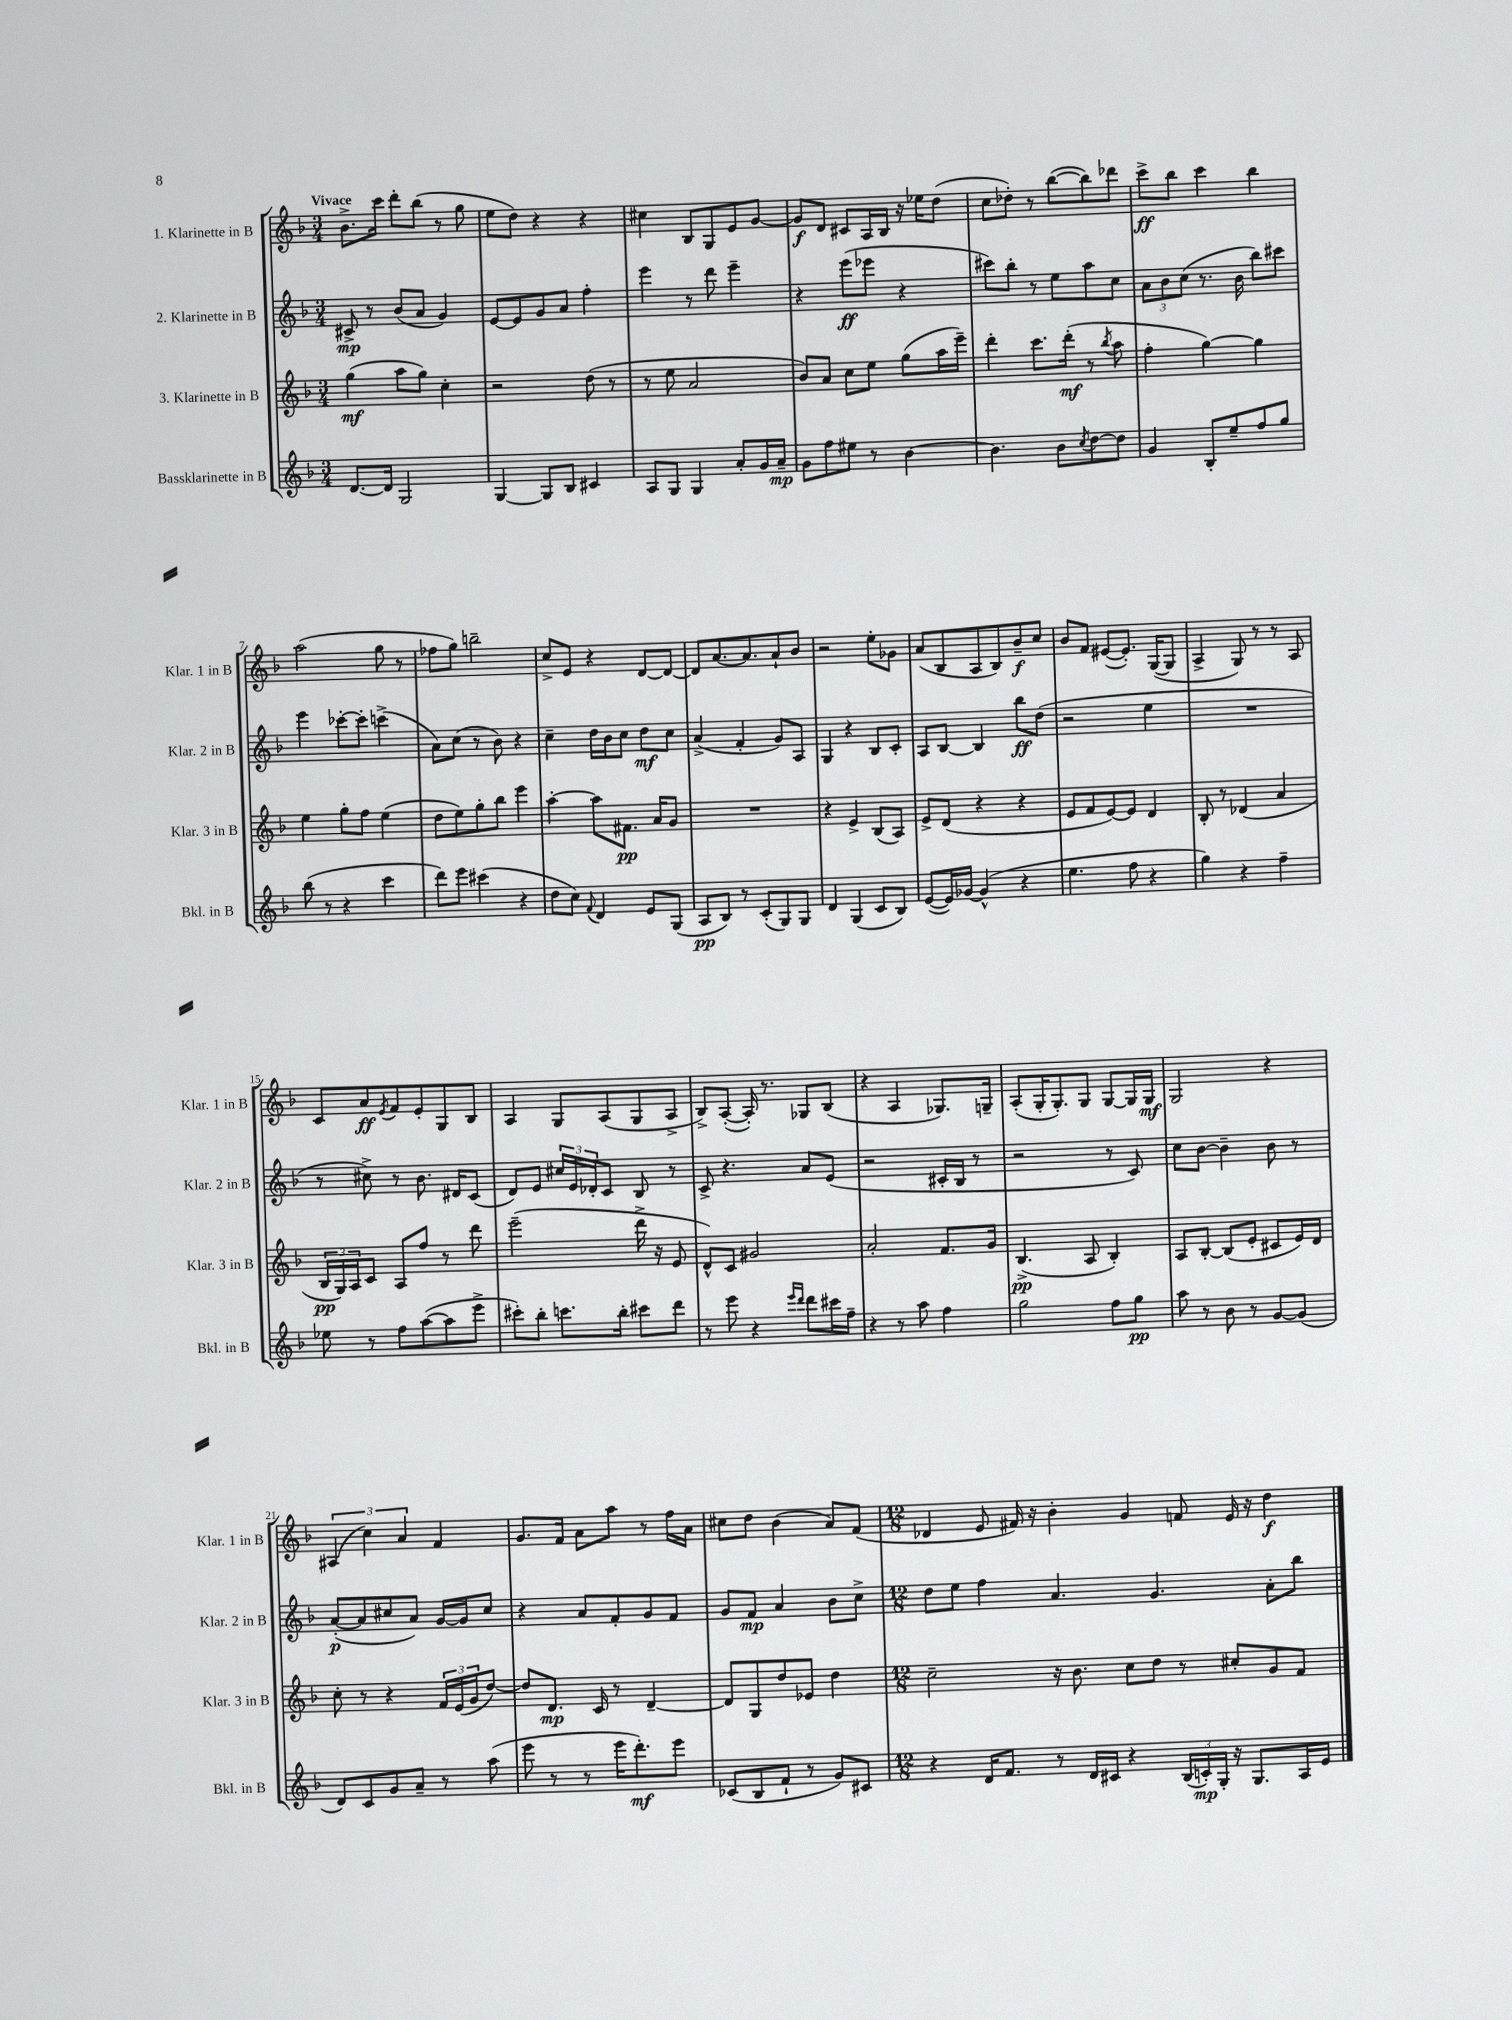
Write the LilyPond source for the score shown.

<<
\new StaffGroup <<
\new Staff = "s0" \with { instrumentName = "1. Klarinette in B" shortInstrumentName = "Klar. 1 in B" } {
    \clef treble \key f \major \numericTimeSignature \time 3/4 \tempo "Vivace"
    bes'8.-> c'''16 d'''8-. bes''8( r8 g''8 |
    e''8 d''8) r4 r4 |
    cis''4 bes8 g8 e'8 g'8~ |
    g'8\f d'8 cis'8 a16 bes16 r16 ees''16 d''8( |
    c''8 des''8-.) r8 bes''8~( bes''8) des'''8 |
    c'''8->\ff bes''8 c'''4 bes''4 |
    a''2( g''8 r8 |
    fes''8 g''8) b''2-- |
    c''8-> e'8 r4 d'8~ d'8~ |
    d'8 a'8.~ a'8. a'8-! bes'8 |
    r2 e''8-. ges'8 |
    a'8( bes8 a8 bes8) bes'8--\f c''8 |
    bes'8 f'8 eis'8~( eis'8.-.) g16~( g8 |
    a4-> g8) r8 r8 a8 |
    c'8 a'8\ff \acciaccatura { e'8 } f'8 e'8-. g8 bes8 |
    a4 g8 a8( g8 a8-> |
    bes8->) a8~-.( a16-.) r8. ges8 bes8( |
    r4 a4 ges8.) g16-- |
    a8-.( g16-. g8.-.) g8 g8~ g16 g16\mf |
    g2 r4 |
    \tuplet 3/2 { ais4( c''4) a'4 } f'4 |
    g'8. f'16 a'8 a''8 r8 f''16 a'16 |
    cis''8 d''8 bes'4( a'8) f'8( |
    \numericTimeSignature \time 12/8 des'4 e'8 fis'16) r16 bes'4-. g'4 f'8 e'16 r16 d''4\f \bar "|." |
}
\new Staff = "s1" \with { instrumentName = "2. Klarinette in B" shortInstrumentName = "Klar. 2 in B" } {
    \clef treble \key f \major \numericTimeSignature \time 3/4
    cis'8->\mp r8 bes'8( a'8 g'4) |
    e'8~ e'8 g'8 a'8 f''4-. |
    e'''4 r8 d'''8 e'''4-- |
    r4 e'''8\ff( ees'''8 r4 |
    cis'''8) bes''8-. r8 e''8 a''8 c''8 |
    \tuplet 3/2 { a'8 bes'8 c''8( } r8. bes'16 bes''8) cis'''8 |
    e'''4 ces'''8~-. ces'''8-. c'''4->( |
    a'8) c''8( r8 bes'8) r4 |
    c''4-- d''16 bes'16 c''8 d''8\mf c''8 |
    a'4->( f'4-. g'8) a8 |
    g4 r4 bes8 c'8-. |
    a8 bes8~ bes4 bes''8\ff d''8( |
    r2 e''4 |
    R2. |
    r8 cis''8->) r8 bes'8. dis'16 c'8( |
    d'8) e'8 \tuplet 3/2 { cis''16 e'16 des'16-. } c'8 bes8 r8 |
    c'8-> r4. a'8 e'8( |
    r2 cis'16-. bes16 r8 |
    r2 r8 c'8) |
    c''8 bes'8~ bes'4-- bes'8 r8 |
    a'8~-.\p( a'8 cis''8 a'8) g'16~ g'16 cis''8 |
    r4 a'8 f'8-. g'8 f'8 |
    g'8 f'8\mp a'4 bes'8 c''8-> |
    \numericTimeSignature \time 12/8 d''8 e''8 f''4 a'4. g'4. a'8-. bes''8 \bar "|." |
}
\new Staff = "s2" \with { instrumentName = "3. Klarinette in B" shortInstrumentName = "Klar. 3 in B" } {
    \clef treble \key f \major \numericTimeSignature \time 3/4
    g''4\mf( a''8 g''8) c''4-. |
    r2 d''8( r8 |
    r8 e''8 a'2 |
    bes'8) a'8 c''8 e''8 g''8( a''16 e'''16--) |
    d'''4-. c'''8. d'''16-.\mf( r8 \acciaccatura { bes''8 } a''8 |
    f''4-. g''4~) g''4 |
    e''4 g''8-. f''8 e''4( |
    d''8 e''8) g''8-. bes''8 e'''4 |
    a''4~-. a''8 fis'8.\pp a'16 g'8 |
    R2. |
    r4 e'4-> bes8( a8) |
    e'8-> d'8( r4 r4 |
    e'8 f'8 e'8~) e'8 d'4 |
    bes8-. r8 des'4( a'4 |
    \tuplet 3/2 { bes16\pp g16) a16 } c'8 a8 f''8 r8 d'''8 |
    e'''2--( d'''16-> r16 e'8 |
    d'8-^) c'8 gis'2 |
    a'2-. f'8. g'16 |
    bes4.->\pp( a8 bes4-.) |
    a8 bes8~-. bes8( e'8-. cis'8 e'16) d'16 |
    c''8-. r8 r4 \tuplet 3/2 { f'16 e'16( g'16 } d''8~) |
    d''8 d'8.\mp c'16 r8 d'4~-- |
    d'8 g8 d''8 ees'8 d''4 |
    \numericTimeSignature \time 12/8 c''2-- r16 bes'8. c''8 d''8 r8 cis''8-. g'8 f'8 \bar "|." |
}
\new Staff = "s3" \with { instrumentName = "Bassklarinette in B" shortInstrumentName = "Bkl. in B" } {
    \clef treble \key f \major \numericTimeSignature \time 3/4
    d'8.~ d'16 g2 |
    g4~ g8 bes8 cis'4 |
    a8 g8 g4 a'8-. g'16 a'16--\mp |
    g'8 f''8 eis''8 r8 bes'4~ |
    bes'4. bes'8 \acciaccatura { c''8 } d''8~ d''8 |
    g'4 bes8-. e''8-- f''8 g''8 |
    bes''8( r8 r4 c'''4 |
    d'''8) e'''8 cis'''4( r4 |
    d''8 c''8) \appoggiatura { f'8 } d'4 e'8 g8( |
    a8\pp bes8) r8 c'8-.( g8) g8 |
    d'4 g4( c'8 bes8) |
    e'8~( e'16) ges'16~ ges'4-^( r4 |
    e''4. f''8 r4 |
    g''4) r4 f''4-- |
    ees''8 r8 f''8 a''8~( a''8 e'''8-> |
    cis'''8-.) bes''8-. c'''8. bes''16-. cis'''8 d'''8 |
    r8 e'''8 r4 \grace { e'''16 d'''16 } d'''8 cis'''16 f''16-- |
    r4 r8 a''8 f''4 |
    g''2 f''8 g''8\pp |
    a''8 r8 bes'8 r8 g'8~ g'8( |
    d'8) c'8 g'8 a'8-- r8 a''8( |
    e'''8 r8 r8 e'''16 d'''8.-.\mf) e'''8 |
    ces'8( bes8 f'8-! r8 g'8) cis'8 |
    \numericTimeSignature \time 12/8 r4 d'16 f'8. r8 d'16 cis'16 r4 \tuplet 3/2 { bes16( c'16-.\mp) g16-. } r16 g8. a16 e'16 \bar "|." |
}
>>
>>
